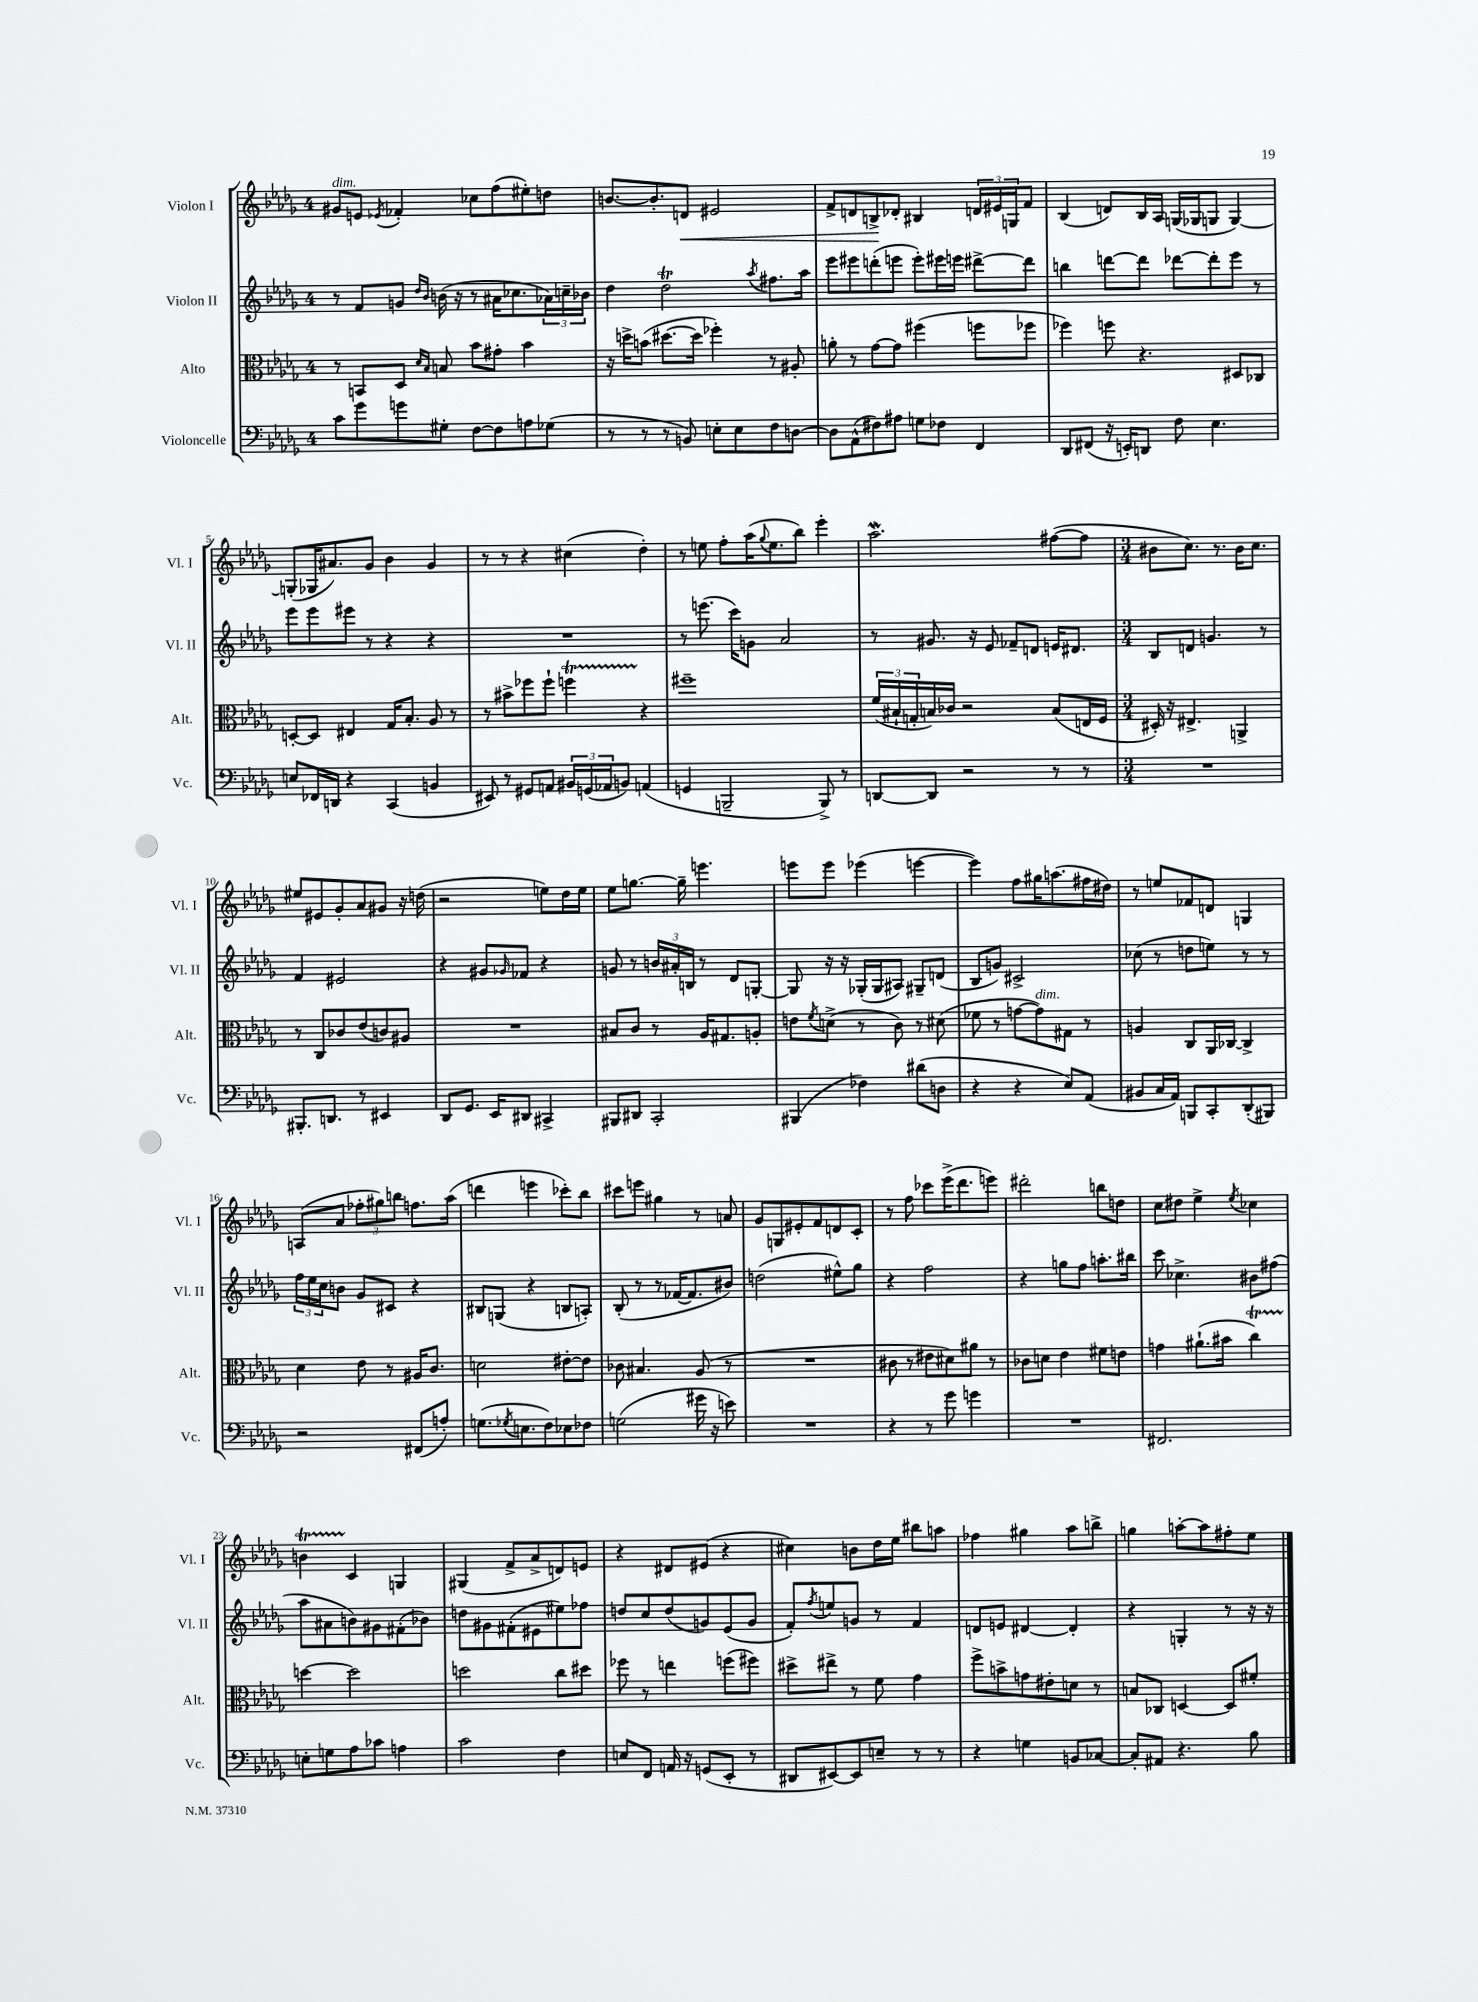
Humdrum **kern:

**kern	**kern	**kern	**kern	**dynam
*part4	*part3	*part2	*part1	*part1
*staff4	*staff3	*staff2	*staff1	*staff1
*I"Violoncelle	*I"Alto	*I"Violon II	*I"Violon I	*
*I'Vc.	*I'Alt.	*I'Vl. II	*I'Vl. I	*
*clefF4	*clefC3	*clefG2	*clefG2	*
*k[b-e-a-d-g-]	*k[b-e-a-d-g-]	*k[b-e-a-d-g-]	*k[b-e-a-d-g-]	*
*M4/4	*M4/4	*M4/4	*M4/4	*
=1	=1	=1	=1	=1
!	!	!	!LO:TX:a:i:t=dim.	!
8c\L	8r	8r	8g#X/L	.
8g-\	8BBn/L	8f/L	8en/J	.
.	.	.	8qe-X/	.
8gn\	8D-/J	8gn/J	4f-X'/	.
.	16qqd-/LL	16qqdd-/LL	.	.
.	16qqB-/JJ	16qqb-/JJ	.	.
8G#X'\J	8Bn/	(16bn\	.	.
.	.	16r	.	.
[8F\L	8b-\L	8r	8cc-X\L	.
8F\]	8g#X'\J	16a#X\KL	(8ff\	.
.	.	8.cc-X\	.	.
8An\	4b-\	.	8ee#X'\)	.
(8G-X\J	.	24a-X\L)	8ddn\J	.
.	.	24ccn~\	.	.
.	.	24b-X\JJ	.	.
=2	=2	=2	=2	=2
8r	16r	4dd-\	[8.bn/L	.
.	16ddn^\KL	.	.	.
8r	(8bn\J	.	.	.
.	.	.	8.b'/]	.
8r	[8.dd#X\L	2dd-T\	.	.
!	!	!	!	!LO:HP:b
8BBn/)	.	.	8dn/J	<
.	16dd#\Jk]	.	.	.
8En'\L	4ff-X'\)	.	2e#X/	.
8E\	.	.	.	.
.	.	8qaa-/	.	.
8F\	8r	8.ff#X\L	.	.
[8Dn\J	8A#X'/	.	.	.
.	.	16aa-\Jk	.	.
=3	=3	=3	=3	=3
8D\L]	8an'\	8eee-\L	8f^/L	.
(8AA-^^\	8r	8eee#X\	8dn/	.
8F#X\)	[8g-\L	(8dddn'\	8Bn^/	.
8A#X\J	8g-\J]	8eeen\J	8d-X'/J	[
8Gn\L	(4ff#X\	8eee'\L)	4B#X/	.
8F-X\J	.	16eee#X\L	.	.
.	.	16eeen\JJ	.	.
4FF/	8ffn\L	[8ddd#X^\L	24dn/LL	.
.	.	.	24e#X/	.
.	.	.	24Gn/J	.
.	8ff-X\J	8ddd#\J]	8f/J	.
=4	=4	=4	=4	=4
8DD-/L	4ff-X\)	4bbn\	(4B-/	.
(8FF#X/J	.	.	.	.
16r	8ffn\	[8dddn\L	8dn/L)	.
16EEn'/KL)	.	.	.	.
8DDn/J	4.r	8ddd\J]	16B-/L	.
.	.	.	16A-/JJ	.
8F\	.	[8ddd-X\L	(16Gn/LL	.
.	.	.	16G-X/J	.
4.E-\	.	8ddd-'\]	8Gn/J	.
.	8D#X/L	8eee-\J	[4G/)	.
.	8C-X/J	8r	.	.
!!LO:LB:g=z
=5	=5	=5	=5	=5
8En/L	[8Dn'/L	8eee-\L	(8Gn'/L]	.
16FF-X/L	8D/J]	8eee-\	16G-X/K	.
16DDn/JJ	.	.	8.a#X/)	.
4r	4E#X/	8eee#X\J	.	.
.	.	8r	8g-/J	.
(4CC/	16G-/KL	4r	4b-\	.
.	8.B-'/J	.	.	.
4BBn/	8A-/	4r	4g-/	.
.	8r	.	.	.
=6	=6	=6	=6	=6
8EE#X/)	8r	1r	8r	.
8r	8b#X^\L	.	8r	.
8GG#X/L	8ff-X\	.	4r	.
8AAn/J	8ff-`\J	.	.	.
24BB#X/LL	4ffnt\	.	(4cc#X\	.
(24GGn/	.	.	.	.
24AA-X/J	.	.	.	.
8BBn/J)	.	.	.	.
(4AAn/	4r	.	4dd-'\)	.
=7	=7	=7	=7	=7
4GGn/	1ff#X~	8r	8r	.
.	.	(8.eeen\	8een\	.
2BBBn~/	.	.	8ff'\L	.
.	.	16ccc\KL)	.	.
.	.	8gn\J	(16aa-\K	.
.	.	.	8qqgg-/	.
.	.	.	8.ee\	.
.	.	2a-/	.	.
.	.	.	8bb-\J)	.
8BBB^/)	.	.	4eee-'\	.
8r	.	.	.	.
=8	=8	=8	=8	=8
[8DDn/L	(24f/LL	8r	2.aa-W\	.
.	24B#X`/	.	.	.
.	24Gn'/	.	.	.
8DD/J]	16Bn/)	8.g#X/	.	.
.	16c-X/JJ	.	.	.
2r	2r	.	.	.
.	.	16r	.	.
.	.	8e-/	.	.
.	.	8f-X~/L	.	.
.	.	8dn/J	.	.
8r	(8B/L	16en/KL	([8ff#X\L	.
.	.	8.d#X/J	.	.
8r	16En/L	.	8ff#\J]	.
.	16F/JJ	.	.	.
=9	=9	=9	=9	=9
*M3/4	*M3/4	*M3/4	*M3/4	*
2.r	16D#X'/)	8B-/L	8b#X\L	.
.	16r	.	.	.
.	4.E#X^/	8dn/J	8.cc\J)	.
.	.	4.gn/	.	.
.	.	.	8.r	.
.	4AAn^/	.	16b#\KL	.
.	.	.	8.cc\J	.
.	.	8r	.	.
!!LO:LB:g=z
=10	=10	=10	=10	=10
8.BBB#X'/L	8r	4f/	8ee#X/L	.
.	8C/L	.	8e#X/	.
8.DDn/J	.	.	.	.
.	8c-X/	2e#X/	8g-'/	.
8r	(8e-/	.	8a-/	.
4EE#X/	8cn/)	.	8g#X/J	.
.	8A#X/J	.	16r	.
.	.	.	(16ddn\	.
=11	=11	=11	=11	=11
8DD-/L	2.r	4r	2r	.
8.GG-/J	.	.	.	.
.	.	8g#X/L	.	.
16EE-/KL	.	.	.	.
.	.	16qqg-X/	.	.
8DD#X/J	.	8f-X/J	.	.
4CC#X^/	.	4r	8een\L)	.
.	.	.	16dd-\L	.
.	.	.	16ee\JJ	.
=12	=12	=12	=12	=12
8BBB#X/L	8B#X/L	8gn/	8ee-\L	.
8DD#X/J	8c/J	8r	[8.ggn\J	.
2CC'/	8r	24bn/LL	.	.
.	.	24a#X'/	.	.
.	.	.	16gg~\]	.
.	.	24Bn/JJ	.	.
.	16A-/KL	8r	4.eeen\	.
.	8.G#X/	.	.	.
.	.	8d-/L	.	.
.	8An'/J	[8Gn'/J	.	.
=13	=13	=13	=13	=13
(4BBB#X/	8en\L	8G/]	8eeen\L	.
.	8qf/	.	.	.
.	(8dn^\J	16r	8eee\J	.
.	.	16r	.	.
4F-X\)	8r	(16G-X'/LL	(4eee-X\	.
.	.	16G-/J	.	.
.	8c\)	8A#X/J)	.	.
(8d#X\L	8r	8G#X~/L	[4eeen\	.
8Dn\J	(8d#X\	(8dn/J	.	.
=14	=14	=14	=14	=14
4r	8f-X\	8B-/L	4eee\])	.
.	8r	8gn/J)	.	.
4r	[8gn\L	2c#X^/	8ff\L	.
!	!LO:TX:a:i:t=dim.	!	!	!
.	8g\])	.	16gg#X\K	.
.	.	.	(8.aan\	.
8E-/L)	8G#X\J	.	.	.
(8AA-/J	8r	.	16ff#X\L	.
.	.	.	16dd#X\JJ)	.
=15	=15	=15	=15	=15
8BB#X/L	4An/	(8cc-X\	8r	.
16C/L	.	8r	8een/L	.
16AA-/JJ)	.	.	.	.
8BBBn/L	8C/L	8ddn\L	8f-X/	.
8CC'/	16AA-/L	8een\J)	8dn/J	.
.	[16C-X/JJ	.	.	.
(8DD-'/	4C-^/]	8r	4Gn/	.
8BBB#X/J)	.	8r	.	.
!!LO:LB:g=z
=16	=16	=16	=16	=16
2r	4d-\	24ff\LL	(8An/L	.
.	.	24ee-\	.	.
.	.	24cc\J	.	.
.	.	8bn\J	8a-/J	.
.	8e-\	8g-/L	12ff-X'\L	.
.	.	.	12gg#X\)	.
.	8r	8c#X/J	.	.
.	.	.	12bbn\J	.
(8FF#X/L	16A#X/KL	4r	8.ffn\L	.
.	8.c/J	.	.	.
8An'/J)	.	.	.	.
.	.	.	(16aa-\Jk	.
=17	=17	=17	=17	=17
(8.Gn\L	2dn\	8B#X/L	4dddn\	.
.	.	(8Gn/J	.	.
8qG-X/	.	.	.	.
8.En\	.	.	.	.
.	.	4r	4eeen\	.
8F\)	.	.	.	.
8E-X\	[8e#X'\L	8Bn/L	8ccc-X'\L)	.
8F-X\J	8e#\J]	8An'/J)	8bb-\J	.
=18	=18	=18	=18	=18
(2Gn\	8c-X\	(8B-'/	8ccc#X\L	.
.	4.B#X/	8r	8eeen\J	.
.	.	8r	4gg#X\	.
.	.	[16f-X/KL	.	.
.	.	8.f-/]	.	.
16g#X\	(8A-/	.	8r	.
16r	.	.	.	.
8en\)	8r	8b#X/J)	8an/	.
=19	=19	=19	=19	=19
2.r	2.r	(2ddn\	8g-/L	.
.	.	.	8Gn/	.
.	.	.	8e#X'/	.
.	.	.	8f/	.
.	.	8ee#X^^\L)	8dn/	.
.	.	8gg-\J	8c'/J	.
=20	=20	=20	=20	=20
4r	8c#X\	4r	8r	.
.	8r	.	8ff\	.
8r	8e#X\L	2ff\	8ccc-X\L	.
8g-\	8d#X\)	.	(16eee-^\K	.
.	.	.	8.ddd-\	.
4gn\	8a#X\J	.	.	.
.	8r	.	8eeen\J)	.
=21	=21	=21	=21	=21
2.r	8c-X\L	4r	2ddd#X'\	.
.	8dn\J	.	.	.
.	4e-\	8ggn\L	.	.
.	.	8ff\J	.	.
.	8f#X\L	8.aan'\L	8bbn\L	.
.	8en\J	.	8ddn\J	.
.	.	16bb#X\Jk	.	.
=22	=22	=22	=22	=22
2.FF#X/	4gn\	8ccc\	8cc\L	.
.	.	4.cc-X^\	8dd#X\J	.
.	(8.a#X`\L	.	4ee-^\	.
.	16b#X\Jk	.	.	.
.	.	.	8qee-/	.
.	4cct\)	8b#X\L	4cc-X\	.
.	.	(8ff#X\J	.	.
!!LO:LB:g=z
=23	=23	=23	=23	=23
8En'\L	[4ddn\	8aa-\L	4bnt\	.
8Gn\	.	8a#X\	.	.
8A-\	2dd\]	8bn\)	4c/	.
8c-X\J	.	8g#X\	.	.
4An\	.	(8f#X'\	4Gn/	.
.	.	8b-X\J)	.	.
=24	=24	=24	=24	=24
2c\	2ddn\	8ddn\L	(4G#X/	.
.	.	8g#X\	.	.
.	.	(8f#X'\	8f^/L	.
.	.	8e#X\	8a-^/	.
4F\	8cc\L	8ee#X\)	8dn/)	.
.	8dd#X\J	8ff-X\J	8en/J	.
=25	=25	=25	=25	=25
8En/L	8ff-X\	8ddn/L	4r	.
8FF/J	8r	8cc/	.	.
16AAn/	4een\	(8dd/	8d#X/L	.
16r	.	.	.	.
(8GGn/L	.	8gn/)	(8e#X/J	.
8EE-'/J	(8ffn\L	(8e-/	4r	.
8r	8ff#X\J)	8g/J	.	.
=26	=26	=26	=26	=26
8DD#X/L	8dd#X^\L	8f'/L)	4cc#X\)	.
.	.	8qff/	.	.
[8EE#X/)	8ee#X^\J	8een/	.	.
8EE#/]	8r	8gn/J	8bn\L	.
8En~/J	8f\	8r	16dd-\L	.
.	.	.	16ee-\JJ	.
8r	4g-\	4f/	8bb#X\L	.
8r	.	.	8aan\J	.
=27	=27	=27	=27	=27
4r	8ff^\L	8dn/L	4ff-X\	.
.	8bn^\	8en/J	.	.
4Gn\	8gn\	[4d#X/	4gg#X\	.
.	8e#X'\	.	.	.
8BBn/L	8dn\J	4d#'/]	8aa-\L	.
[8C-X/J	8r	.	8bbn^\J	.
=28	=28	=28	=28	=28
8C-'/L]	8Bn/L	4r	4ggn\	.
8AA#X/J	8C-X/J	.	.	.
4.r	[4Dn/	4Gn'/	[8aan'\L	.
.	.	.	8aa\]	.
.	8D/L]	8r	8ff#X'\	.
8B-\	8f#X'/J	16r	8ee-\J	.
.	.	16r	.	.
==	==	==	==	==
*-	*-	*-	*-	*-
